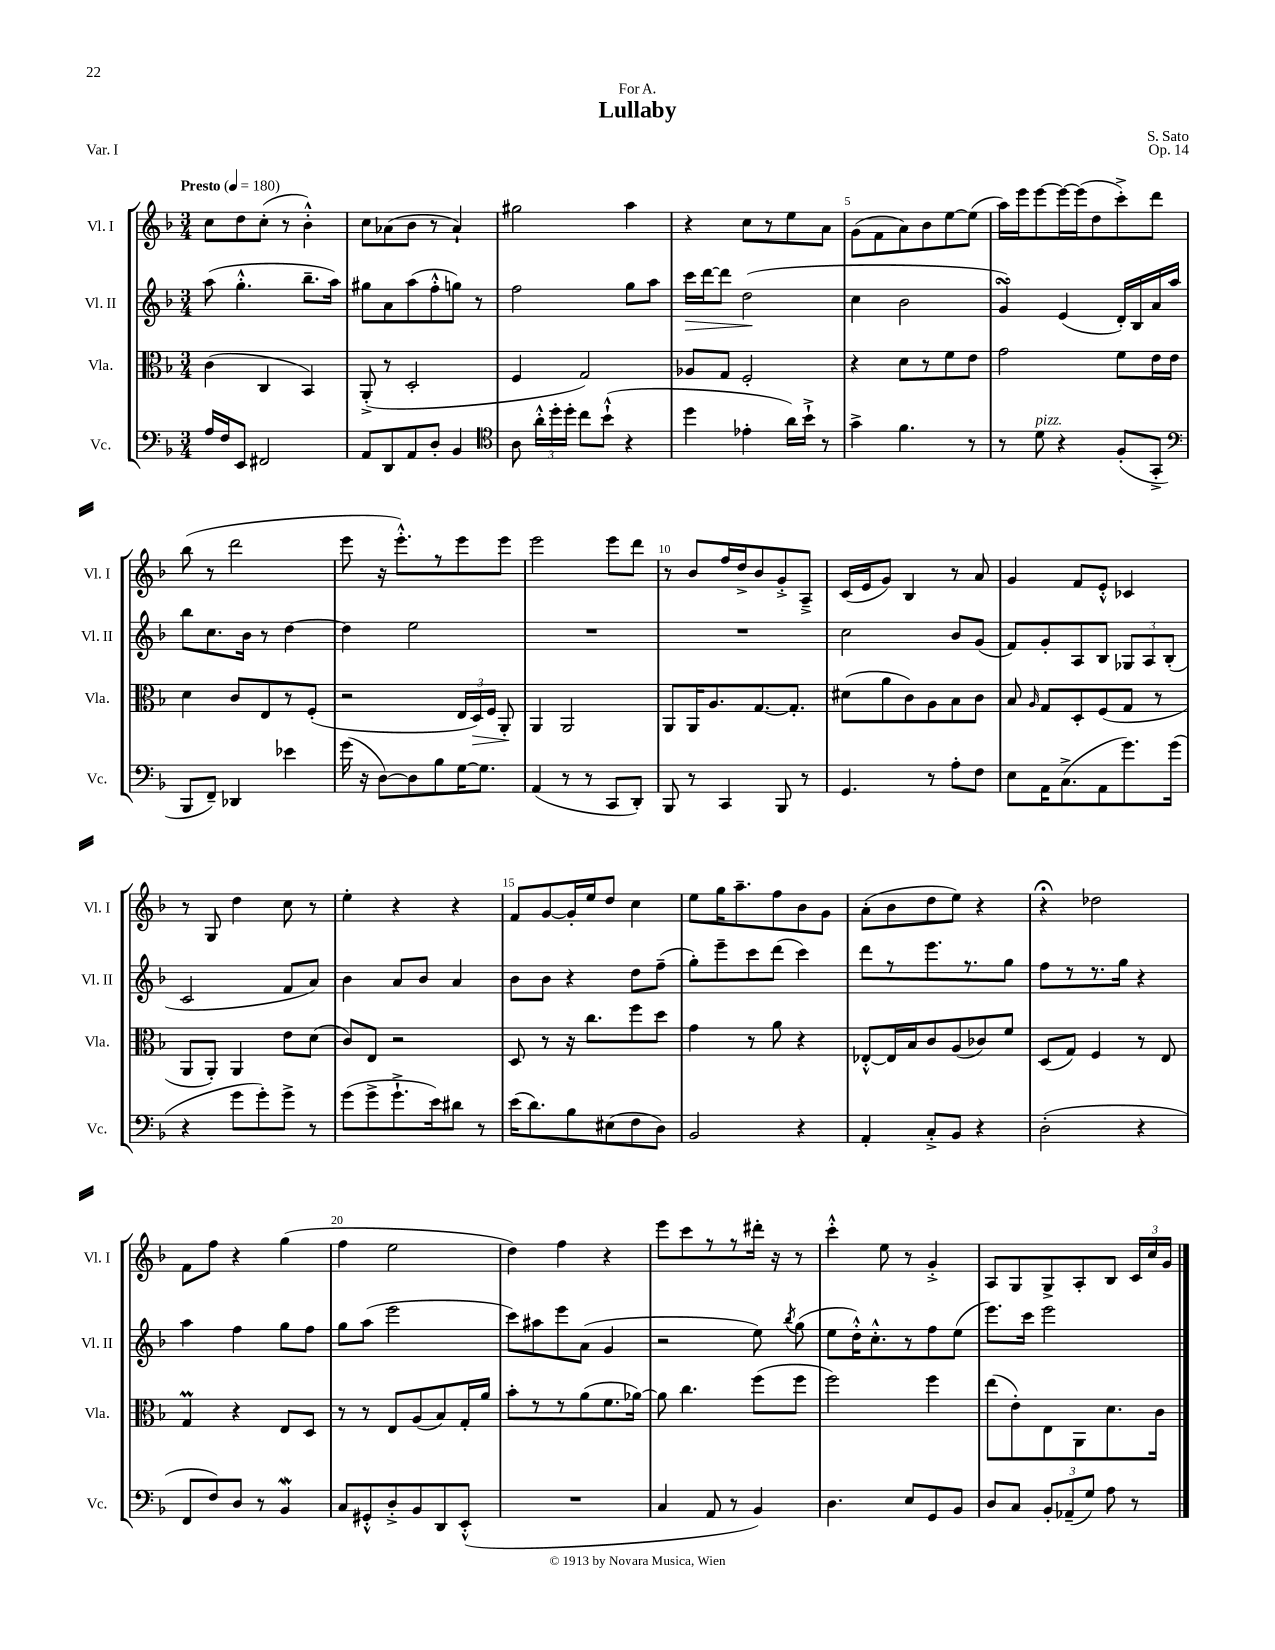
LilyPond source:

\header { title = "Lullaby" composer = "S. Sato" dedication = "For A." opus = "Op. 14" piece = "Var. I" }
<<
\new StaffGroup <<
\new Staff = "s0" \with { instrumentName = "Vl. I" shortInstrumentName = "Vl. I" } {
    \clef treble \key f \major \numericTimeSignature \time 3/4 \tempo "Presto" 4 = 180
    \autoBeamOff c''8[ d''8 c''8]-.( r8 bes'4-.-^) |
    c''8[ aes'8( bes'8] r8 aes'4-!) |
    gis''2 a''4 |
    r4 c''8[ r8 e''8 a'8] |
    g'8[( f'8 a'8) bes'8 e''8~ e''8]( |
    a''16[) e'''16 e'''8~ e'''16~ e'''16( d''8 c'''8-.->) d'''8] |
    bes''8( r8 d'''2 |
    e'''8 r16 e'''8.[-.-^) r8 e'''8 e'''8] |
    e'''2 e'''8[ d'''8] |
    r8 bes'8[ f''16 d''16-> bes'8 g'8-.-> a8]---> |
    c'16[( e'16 g'8]) bes4 r8 a'8 |
    g'4 f'8[ e'8]-.-^ ces'4 |
    r8 g8 d''4 c''8 r8 |
    e''4-. r4 r4 |
    f'8[ g'8~ g'16-. e''16 d''8] c''4 |
    e''8[ g''16 a''8.-- f''8 bes'8 g'8] |
    a'8[-.( bes'8 d''8 e''8]) r4 |
    r4\fermata des''2 |
    f'8[ f''8] r4 g''4( |
    f''4 e''2 |
    d''4) f''4 r4 |
    e'''8[ c'''8 r8 r8 dis'''16]-. r16 r8 |
    c'''4-.-^ e''8 r8 g'4-.-> |
    a8[ g8 g8-> a8-. bes8] \tuplet 3/2 { c'16[ c''16 g'16] } \bar "|." |
}
\new Staff = "s1" \with { instrumentName = "Vl. II" shortInstrumentName = "Vl. II" } {
    \clef treble \key f \major \numericTimeSignature \time 3/4
    \autoBeamOff a''8( g''4.-.-^ bes''8.[-- a''16]) |
    gis''8[ a'8 a''8( f''8-.-^ g''8]) r8 |
    f''2 g''8[ a''8] |
    c'''16[\> d'''16~ d'''8] d''2\!( |
    c''4 bes'2 |
    g'4\turn) e'4( d'16[-.) bes16 a'16 a''16] |
    bes''8[ c''8. bes'16] r8 d''4~ |
    d''4 e''2 |
    R2. |
    R2. |
    c''2 bes'8[ g'8]( |
    f'8[) g'8-. a8 bes8] \tuplet 3/2 { ges8[ a8 bes8]-.( } |
    c'2 f'8[ a'8]) |
    bes'4 a'8[ bes'8] a'4 |
    bes'8[ bes'8] r4 d''8[ f''8]--( |
    g''8[-.) e'''8-- c'''8 d'''8]( c'''4) |
    d'''8[ r8 e'''8. r8. g''8] |
    f''8[ r8 r8. g''16] r4 |
    a''4 f''4 g''8[ f''8] |
    g''8[ a''8]( e'''2 |
    c'''8[) ais''8 e'''8 a'8]( g'4 |
    r2 e''8) \acciaccatura { bes''8 } g''8( |
    e''8[ d''16-.-^) c''8.-.-^ r8 f''8 e''8]( |
    e'''8.[) c'''16] e'''2 \bar "|." |
}
\new Staff = "s2" \with { instrumentName = "Vla." shortInstrumentName = "Vla." } {
    \clef alto \key f \major \numericTimeSignature \time 3/4
    \autoBeamOff c'4( c4 bes,4) |
    a,8-.->( r8 d2-. |
    f4 g2) |
    aes8[ g8] f2-. |
    r4 d'8[ r8 f'8 e'8] |
    g'2 f'8[ e'16 e'16] |
    d'4 c'8[ e8 r8 f8]-.( |
    r2 \tuplet 3/2 { e16[ d16\>) f16] } a,8-.\! |
    a,4 a,2 |
    a,8[ a,16 a8. g8.~ g8.]-. |
    dis'8[( a'8 c'8) a8 bes8 c'8] |
    bes8 \grace { a16 } g8[ d8-. f8( g8] r8 |
    a,8[ a,8]-.) a,4 e'8[ d'8]( |
    c'8[) e8] r2 |
    d8 r8 r16 c''8.[ f''8 d''8] |
    g'4 r8 a'8 r4 |
    ees8[~-.-^ ees16 bes16 c'8 a8( ces'8) f'8] |
    d8[( g8]) f4 r8 e8 |
    g4\prall r4 e8[ d8] |
    r8 r8 e8[ a8( bes8) g16-. a'16] |
    bes'8[-. r8 r8 a'8( f'8. aes'16]~) |
    aes'8 c''4. f''8[( f''8] |
    f''2) f''4 |
    e''8[( e'8-.) e8 a,8 d'8. c'16] \bar "|." |
}
\new Staff = "s3" \with { instrumentName = "Vc." shortInstrumentName = "Vc." } {
    \clef bass \key f \major \numericTimeSignature \time 3/4
    \autoBeamOff a16[ f16 e,8] fis,2 |
    a,8[ d,8 a,8 d8]-. bes,4 |
    \clef tenor a8 \tuplet 3/2 { a'16[-.-^ d''16-. d''16]-. } c''8[ bes'8]-!-^( r4 |
    d''4 ees'4-. a'16[) bes'16]-!-> r8 |
    g'4-> f'4. r8 |
    r8 d'8^\markup { \italic "pizz." } r4 f8[-.( g,8]-.-> |
    \clef bass bes,,8[ f,8]--) des,4 ees'4 |
    g'16( r16 d8[~) d8 bes8 g16~ g8.] |
    a,4( r8 r8 c,8[ d,8]-.) |
    bes,,8 r8 c,4 bes,,8 r8 |
    g,4. r8 a8[-. f8] |
    e8[ a,16 c8.->( a,8 g'8.) g'16]( |
    r4 g'8[ g'8-.) g'8]-> r8 |
    g'8[( g'8-> g'8.-!-> e'16) dis'8] r8 |
    e'16[( d'8.) bes8 eis8( f8 d8]) |
    bes,2 r4 |
    a,4-. c8[-.-> bes,8] r4 |
    d2-.( r4 |
    f,8[ f8) d8] r8 bes,4\mordent |
    c8[ gis,8-.-^ d8-.-> bes,8 d,8 e,8]-.-^( |
    R2. |
    c4 a,8 r8 bes,4) |
    d4. e8[ g,8 bes,8] |
    d8[ c8] \tuplet 3/2 { bes,8[-. aes,8--( g8]) } a8 r8 \bar "|." |
}
>>
>>
\layout { \context { \Score \override BarNumber.break-visibility = ##(#f #t #t) barNumberVisibility = #(every-nth-bar-number-visible 5) } }
